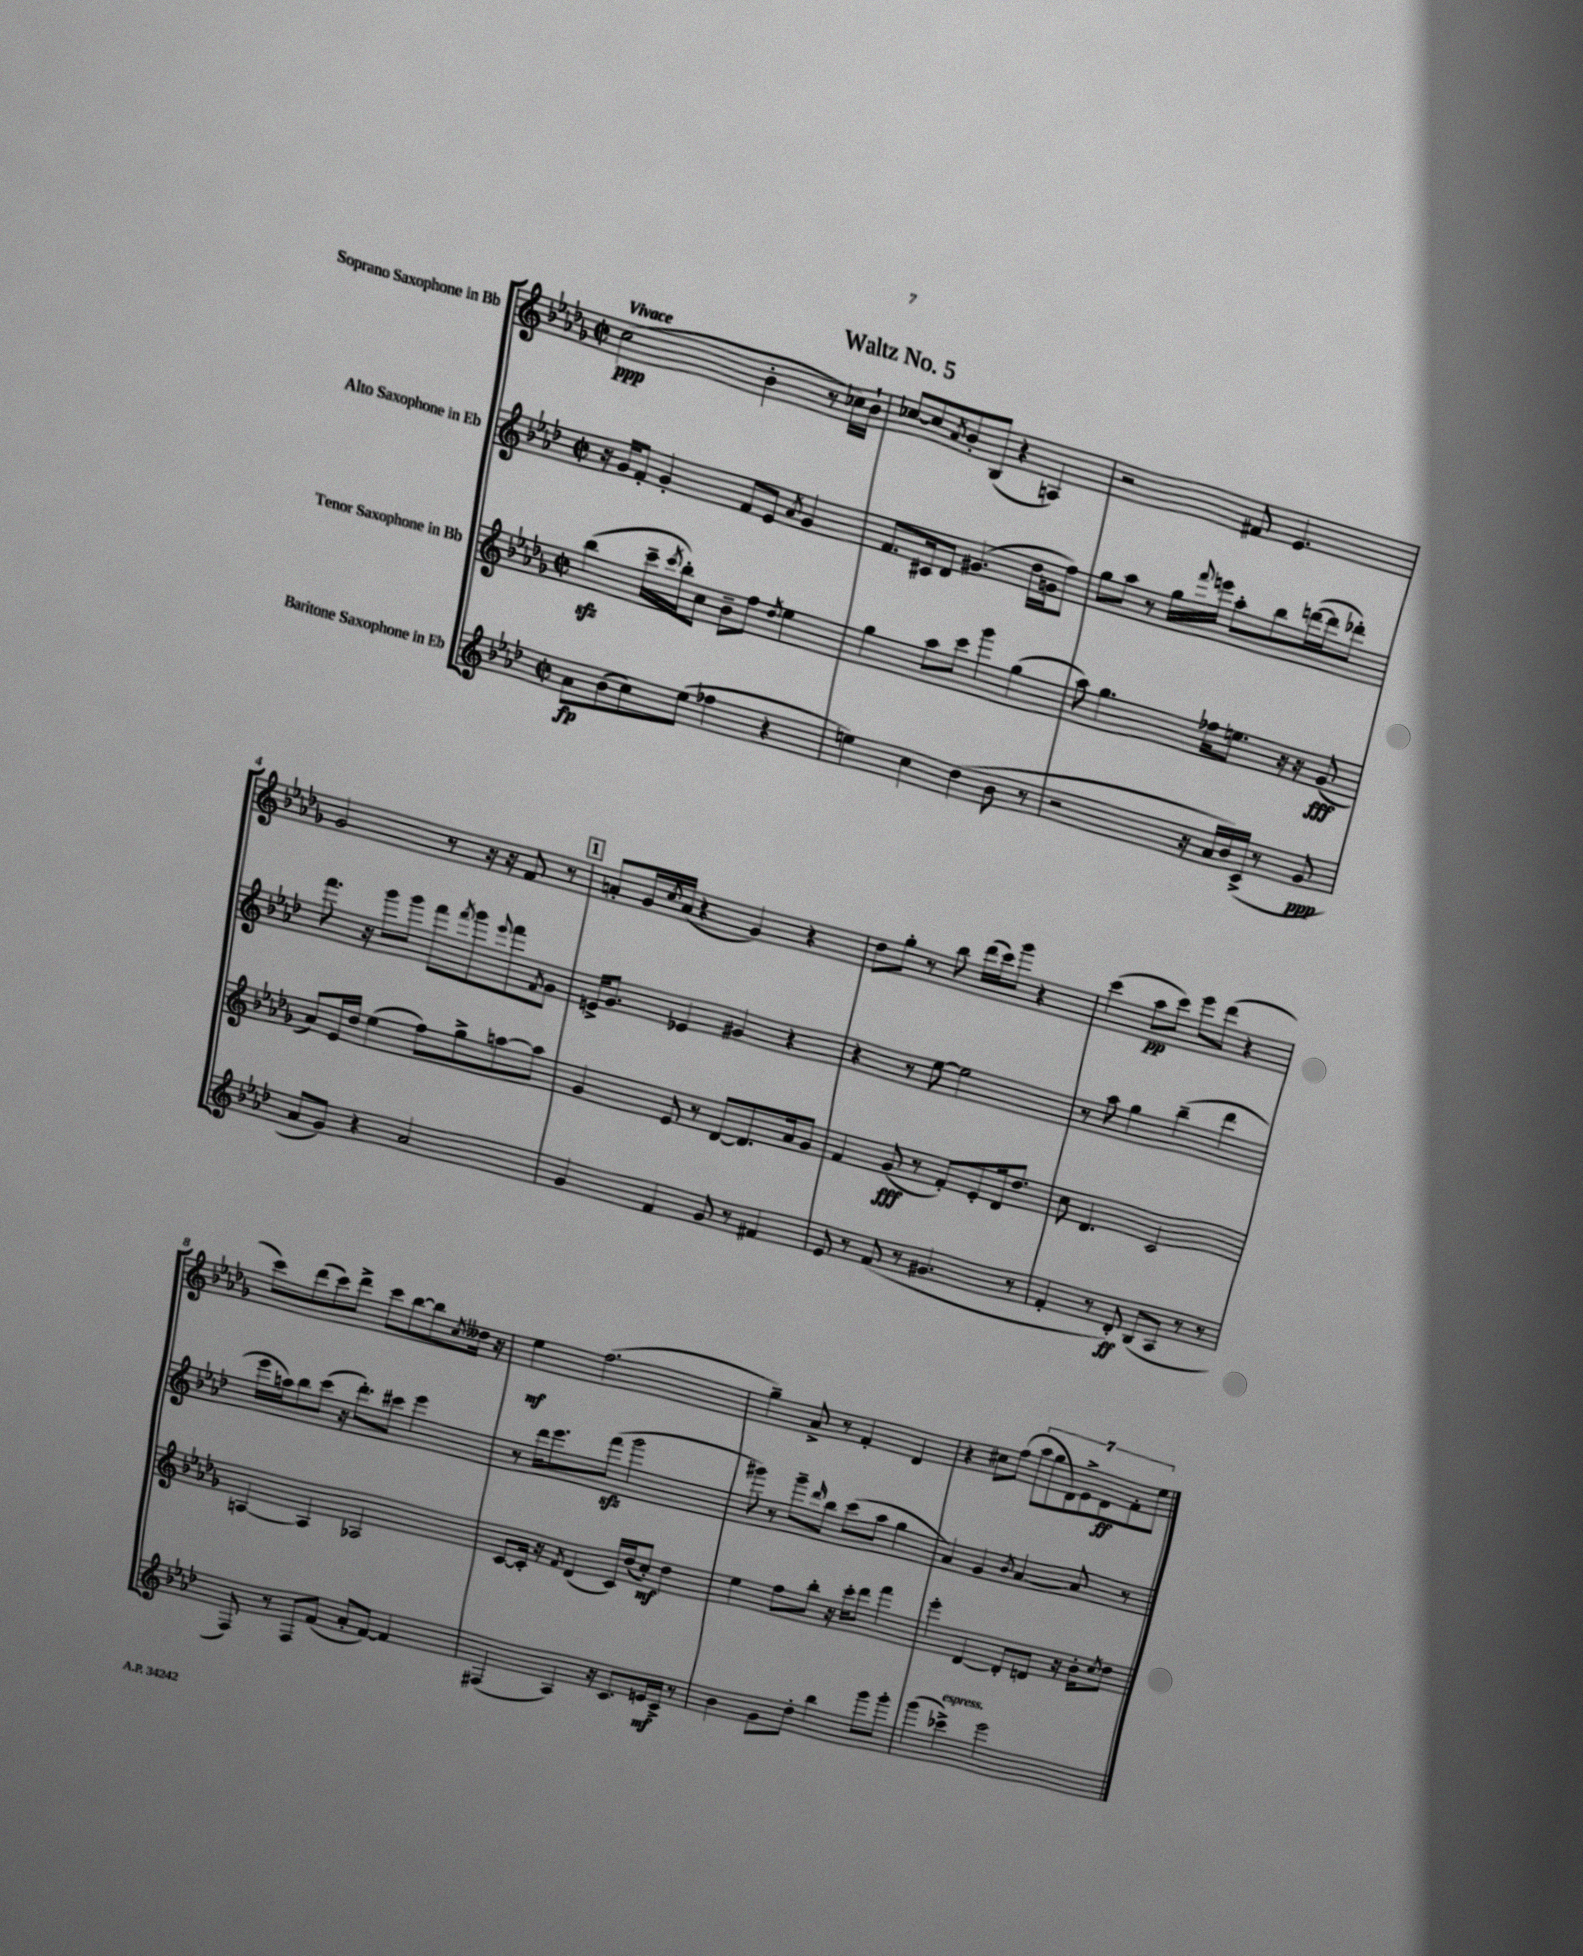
\header { title = "Waltz No. 5" }
<<
\new StaffGroup <<
\new Staff = "s0" \with { instrumentName = "Soprano Saxophone in Bb" } {
    \clef treble \key des \major \defaultTimeSignature \time 2/2 \tempo "Vivace"
    c''2\ppp( bes'4-. r8 ces''16) bes'16-! |
    ces''8~ ces''8 \acciaccatura { aes'8 } bes'8-. bes8( r4 a4) |
    r2 fis'8 ees'4. |
    ges'2 r8 r16 r16 f'8 r8 |
    \mark \markup { \box "1" } a'8-. ges'16 \acciaccatura { c''8 } a'16( r4 ges'4) r4 |
    des''8 ges''8-. r8 bes''8 des'''16( c'''16) ges'''8 r4 |
    c'''4( aes''8\pp c'''8) ees'''8 des'''8( r4 |
    c'''8) des'''8( c'''8) des'''8-> c'''8 bes''8~ bes''8 \acciaccatura { c''8 } deses''16 r16 |
    ees''4\mf f''2.( |
    ges''4--) aes'8-> r8 f'4-. des'4 |
    r4 cis''8 f''8( \tuplet 7/4 { aes''8 ges''8 des'8) ees'8-> des'8\ff f'8-. ees''8 } \bar "|." |
}
\new Staff = "s1" \with { instrumentName = "Alto Saxophone in Eb" } {
    \clef treble \key aes \major \defaultTimeSignature \time 2/2
    r16 g'16 f'8-. g'4-. f'8 ees'8 \acciaccatura { aes'8 } g'4 |
    f'8. cis'16 des'8 gis'4.( des''16 g'16 f''8) |
    g''8 aes''8 r8 g''16 \appoggiatura { f'''8 } e'''16 aes''8-. bes''8 d'''16~( d'''16 des'''8-.) |
    f'''8. r16 g'''8 g'''8 f'''8 \acciaccatura { f'''8 } g'''8 \appoggiatura { ees'''8 } f'''8 \acciaccatura { f'8 } g'8 |
    \mark \markup { \box "1" } e'16-> g'8. ees'4 gis'4 r4 |
    r4 r8 ees''8~ ees''2 |
    r8 aes''8 g''4 bes''4--( des'''4 |
    ees'''16 a''16) bes''8 c'''8( r16 des'''8.-.) cis'''8 ees'''4 |
    r8 des'''16 ees'''8. f'''8\sfz( g'''2 |
    gis'''8) r8 gis'''8-- \grace { des'''16 } bes''8 c'''8( aes''8 g''4 |
    aes'4) g'4 \acciaccatura { bes'8 } aes'4~ aes'8 r8 \bar "|." |
}
\new Staff = "s2" \with { instrumentName = "Tenor Saxophone in Bb" } {
    \clef treble \key des \major \defaultTimeSignature \time 2/2
    bes''4\sfz( c'''16-- \acciaccatura { c'''8 } bes''16-.) c''8 bes'8-- f''8 \acciaccatura { des''8 } ees''4 |
    ges''4 aes''8 c'''8 ges'''4 ges''4( |
    aes''8) ges''4. fes''16 e''8. r16 r16 ges'8\fff( |
    aes'8) ees'16 des''16 ees''4( f''8) ges''8-> a''8~ a''8 |
    \mark \markup { \box "1" } ges'4 ees'8 r8 des'8~ des'8. aes'16 ges'8 |
    f'4 ges'8\fff( r8 f'8-.) ees'8-. des'16 des''8. |
    c''8 des'4. c'2 |
    a4~ a4 aes2 |
    c'8~ c'16-. r16 \acciaccatura { f'8 } des'4( c'16) des''16( c''8-.\mf) des''4 |
    ees''4 f''8 bes''8-. r16 c'''16-. des'''8 f'''4 |
    ees'''4-. des'4~ des'8-. d'8 r16 bes'16-. \acciaccatura { c''8 } des''8 \bar "|." |
}
\new Staff = "s3" \with { instrumentName = "Baritone Saxophone in Eb" } {
    \clef treble \key aes \major \defaultTimeSignature \time 2/2
    aes'8\fp bes'8( c''8) ees''8( fes''4 r4 |
    e''4) c''4 des''4( bes'8 r8 |
    r2 r16 aes'16 bes'16) c'16->( r8 g'8\ppp |
    aes'8 g'8) r4 aes'2 |
    \mark \markup { \box "1" } g'4 f'4 g'8 r8 fis'4 |
    ees'8 r8 f'8( r8 gis'4. r8 |
    f'4-. r8 des'8-.\ff) bes8( aes8 r8 r8 |
    f8) r8 f8 f'8( aes'8-. f'8~) f'4 |
    fis4( aes4) r16 c'8. e'16\mf c'16-> r8 |
    bes'4 g'8 des''8-. bes''4 g'''8 g'''8-. |
    g'''4( ces'''4->^\markup { \italic "espress." }) ees'''2 \bar "|." |
}
>>
>>
